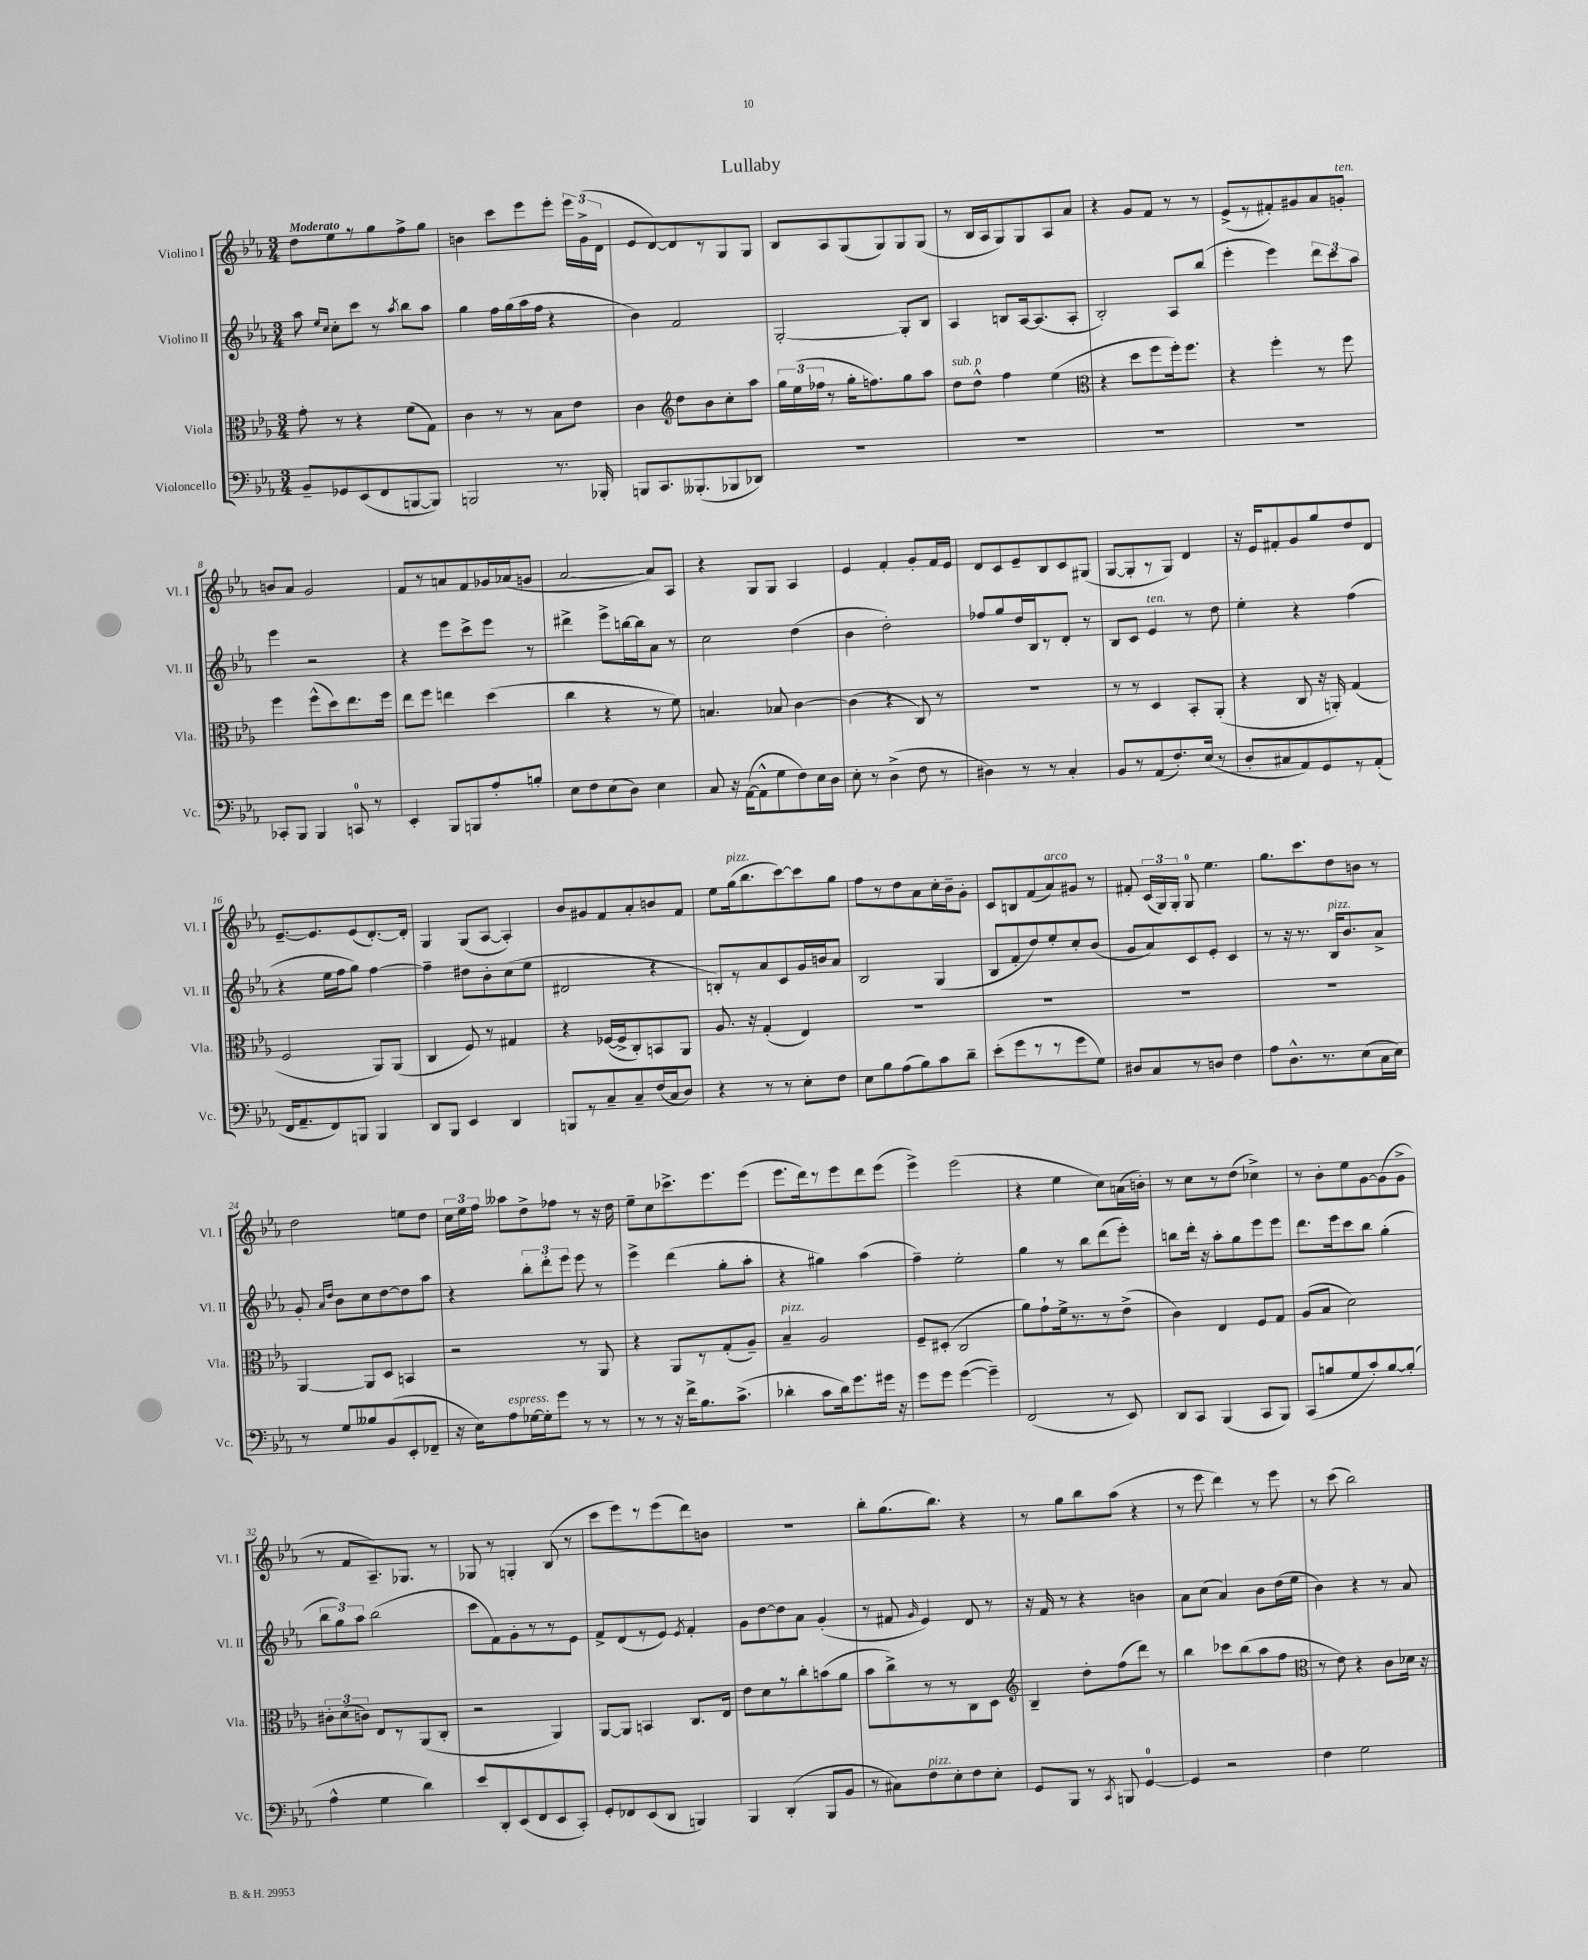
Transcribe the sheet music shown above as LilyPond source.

\header { title = "Lullaby" }
<<
\new StaffGroup <<
\new Staff = "s0" \with { instrumentName = "Violino I" shortInstrumentName = "Vl. I" } {
    \clef treble \key ees \major \numericTimeSignature \time 3/4 \tempo "Moderato"
    \autoBeamOff d''8[ ees''8 r8 g''8 f''8-> g''8] |
    b'4 c'''8[ ees'''8 ees'''8]-. \tuplet 3/2 { ees'''16[ g'16->( d'16] } |
    ees'8[ d'8~) d'8 r8 g8 g8] |
    bes8[ aes8 g8( g8) g8 g8]( |
    r8 bes16[ aes16 g8) g8 aes8 aes'8] |
    r4 g'8[ f'8] r8 r8 |
    ees'8[->( r8 fis'8-.) gis'8 aes'8 g'8]-.^\markup { \italic "ten." } |
    b'8[ aes'8] g'2 |
    f'8[ r8 a'8 f'8 ges'16 aes'16( g'8] |
    aes'2~ aes'8[) aes8] |
    r4 g8[ g8] aes4 |
    ees'4 f'4-. g'8[-. f'16 ees'16] |
    d'8[ c'8 ees'8-- bes8 c'8 gis8]( |
    g8[~ g8-. r8 g8]) d'4 |
    r16 ees'16[ fis'8-. g'8 g''8 d''8 d'8] |
    ees'8.[~-- ees'8. ees'8( d'8.~-.) d'16]-. |
    g4 g8[( aes8]~ aes4-.) |
    bes'8[ gis'8 f'8 aes'8-. b'8 f'8] |
    ees''8[ g''16^\markup { \italic "pizz." }( bes''8. c'''8~) c'''8 g''8] |
    f''8[ r8 d''8 aes'8 c''16-. bes'16-- g'8]-. |
    c'8[ b8 f'8( aes'8^\markup { \italic "arco" }) gis'8] r8 |
    fis'8-. \tuplet 3/2 { c'16[( g16) g16]-. } g8-0 ees''4. |
    g''8.[ c'''8. d''8 b'8] r8 |
    d''2 e''8[ d''8] |
    \tuplet 3/2 { c''16[ ees''16 f''16] } aeses''8[ d''8-> fes''8] r8 r16 d''16 |
    ees''8[-- c''8 ces'''8.-> ees'''8. ees'''8]( |
    ees'''8.[ d'''16) r8 ees'''8 d'''8 ees'''8]( |
    ees'''4->) ees'''2( |
    r4 ees''4 c''8[) a'16( b'16]-.) |
    r8 c''8[ r8 d''8]( ces''4->) |
    r8 bes'8[-. ees''8 g'8~ g'8( g'8]-> |
    r8 f'8[ aes8.--) ges8.] r8 |
    ges8 r8 g4-. bes8( r8 |
    c'''8[ ees'''8) r8 ees'''8( d'''8) b'8] |
    R2. |
    bes''8[-. g''8.( bes''8.]) r4 |
    r8 g''8[ bes''8 aes''8]( r4 |
    r8 ees'''8 d'''4) r8 ees'''8 |
    r8 c'''8( bes''2) \bar "|." |
}
\new Staff = "s1" \with { instrumentName = "Violino II" shortInstrumentName = "Vl. II" } {
    \clef treble \key ees \major \numericTimeSignature \time 3/4
    \autoBeamOff aes''8 \grace { ees''16[ c''16] } c''8[-. c'''8] r8 \acciaccatura { aes''8 } bes''8[ aes''8] |
    g''4 f''16[ g''16( aes''16 f''16] r4 |
    bes'4) f'2 |
    g2~-. g8[-. bes8] |
    aes4 b8[ aes16~ aes8.( aes8]-. |
    bes2-.) aes8[ bes''8]( |
    ees'''4-. ees'''4) \tuplet 3/2 { d'''8[ c'''8 aes''8] } |
    ees'''4 r2 |
    r4 ees'''8[ c'''8-> ees'''8] r8 |
    dis'''4-> ees'''8[-> b''16~ b''16 aes'8] r8 |
    c''2 d''4( |
    bes'4 d''2-.) |
    fes''8[ g''8 d''16 bes16 r8 d'8]-. r8 |
    bes8[ c'8] ees'4^\markup { \italic "ten." } r8 d''8 |
    ees''4-. r4 f''4( |
    r4 ees''16[ f''16 g''8]) f''4~ |
    f''4-- dis''8[ bes'8-. c''8( ees''8] |
    dis'2 r4 |
    b8[-.) r8 aes'8 c'8 g'16 b'16 aes'8] |
    bes2 g4( |
    bes8[ f'8-. d''8) ees''8-. c''8-. bes'8]( |
    g'8[ aes'8) c'8 ees'8]-. c'4 |
    r8 r16 r8. bes16[^\markup { \italic "pizz." } bes'8. aes'8]-> |
    g'8-. \grace { aes'16[ d''16] } bes'8[ c''8 d''8~ d''8 aes''8] |
    r4 \tuplet 3/2 { bes''8[-. d'''8-. ees'''8] } ees'''8 r8 |
    ees'''4-> d'''4( g''8[-. aes''8]-. |
    r4 gis''4) aes''4( |
    f''4--) ees''2-. |
    g''4 r8 bes''8[ d'''8( ees'''8]-.) |
    b''8[ d'''16]-. r16 aes''8[-. g''8 ees'''8 ees'''8] |
    d'''8.[ ees'''16 c'''8 bes''8] g''4-.( |
    \tuplet 3/2 { bes''8[ g''8) aes''8] } bes''2( |
    c'''8[ f'8) g'8-. r8 r8 ees'8] |
    f'8[-> d'8( r8 ees'8]) \acciaccatura { ees'8 } f'4-. |
    g'8[ d''8~ d''8 aes'8] g'4-.( |
    r8 fis'8 \grace { g'16 } ees'4) d'8 r8 |
    r16 f'16 r8 r4 b'4 |
    aes'8[ c''8]( aes'4) bes'8[ d''16( ees''16] |
    bes'4) r4 r8 aes'8 \bar "|." |
}
\new Staff = "s2" \with { instrumentName = "Viola" shortInstrumentName = "Vla." } {
    \clef alto \key ees \major \numericTimeSignature \time 3/4
    \autoBeamOff g'8-. r8 r4 f'8[( g8]) |
    c'4 r8 r8 bes8[ ees'8] |
    c'4 \clef treble d''8[ bes'8 c''8-. aes''8] |
    \tuplet 3/2 { g''16[ ees''16( fes''16] } r8 g''16[-. f''8.) g''8 aes''8] |
    d''8[^\markup { \italic "sub. p" } d''8]-^ f''4 ees''4( |
    \clef alto r4 d''8[ f''8 f''16-.) f''8.] |
    r4 f''4-. r8 f''8 |
    f''4 f''8[-^( d''8) ees''8. f''16] |
    ees''8[ f''8] e''4 d''4( |
    c''4 r4 r8 f'8) |
    b4. bes8 c'4~ |
    c'4( r4 c8) r8 |
    R2. |
    r8 r8 d4 bes,8[-. aes,8]-.( |
    r4 c8 r16 a,16-.) g4( |
    f2 aes,8[) aes,8]( |
    c4 f8) r8 gis4 |
    r4 fes16[~( fes16-> c8-.) b,8 aes,8] |
    aes8. r16 g4-.( ees4) |
    R2. |
    R2. |
    R2. |
    R2. |
    aes,4~ aes,8[ d8] b,4 |
    r2 r8 aes,8 |
    r4 aes,8[ r8 g8-.( aes8]--) |
    bes4--^\markup { \italic "pizz." } aes2 |
    f8[-- dis8]-.( c2 |
    aes'8[) g'8-! f'16-> r8. r8 ees'8]->( |
    c'4) ees4 f8[ g8] |
    aes8[( bes8] d'2) |
    \tuplet 3/2 { cis'8[-. d'8( c'8]) } ees8[ r8 aes,8( c8]-. |
    r2 aes,4) |
    aes,8[~ aes,8] b,4 c8.[ ees16] |
    ees'8[ d'8 r8 c''8-. b'8( aes'8] |
    bes'8[ c''8->) r8 r8 c8 d8] |
    \clef treble bes4-- d''8[-. f''8( d'''8]) r8 |
    bes''4 ces'''8[ bes''8( aes''8 f''8] |
    \clef alto r8 ees'8) r4 c'8[ des'16] r16 \bar "|." |
}
\new Staff = "s3" \with { instrumentName = "Violoncello" shortInstrumentName = "Vc." } {
    \clef bass \key ees \major \numericTimeSignature \time 3/4
    \autoBeamOff bes,8[-- ges,8 ees,8( f,8 b,,8~ b,,8]) |
    b,,2 r8. bes,,16-. |
    b,,8[ c,8. beses,,8.-.( bes,,8 des,8]) |
    R2. |
    R2. |
    R2. |
    R2. |
    ces,8[-. bes,,8] bes,,4 c,8-0 r8 |
    ees,4-. bes,,8[ b,,8 aes8-. b8]-. |
    ees8[ f8 ees8( d8]) ees4 |
    c8 r16 aes,16[~( aes,8-^ g8 f8) ees16 d16] |
    ees8-. r8 d4->( f8 r8 |
    dis4) r8 r8 c4-. |
    bes,8[ r8 aes,8( f8.-.) ees16]( r8 |
    d8[-. cis8 aes,8) g,8 r8 aes,8]-.( |
    f,16[ aes,8.-- f,8) b,,8] b,,4 |
    d,8[ bes,,8] ees,4 d,4 |
    b,,8[ r8 c8-- c8-- f16( c16 d8]) |
    r4 r8 r8 ees8[-. f8] |
    ees8[ bes8 aes8( bes8) c'8 d'8]-- |
    ees'8[-.( g'8 r8 r8 g'8 g8]) |
    dis8[ c8 r8 d8] f4 |
    aes8[ d8.-^ r8. ees8( c16 ees16]) |
    r8 g8[ beses8 bes,8( ees,8-. fes,8]-- |
    r16 ees16[) aes8^\markup { \italic "espress." } ges16~ ges16-. g'8] r8 r8 |
    r8 r8 r16 f'16[-> bes8. c'8.]->( |
    des'4-. c'8[ des'16) g'8. gis'16] r16 |
    g'8[ g'8] g'4~( g'4--) |
    f,2( r8 ees,8) |
    d,8[ c,8] bes,,4( c,8[ bes,,8]) |
    c,8[( b8 g8 c'8-.) b8~ b8]-.( |
    aes4-^ g4 d'4) |
    ees'8[ d,8-. ees,8( f,8 ees,8 c,8]-.) |
    g,8[-. fes,8 ees,8( d,8] b,,4) |
    bes,,4 d,4-.( bes,,8[ bes,8] |
    r8 cis8[) f8^\markup { \italic "pizz." } ees8-. f8 ees8]-. |
    g,8[ bes,,8] r8 \acciaccatura { c,8 } b,,8 g,4-0~ |
    g,4 r2 |
    f4 g2 \bar "|." |
}
>>
>>
